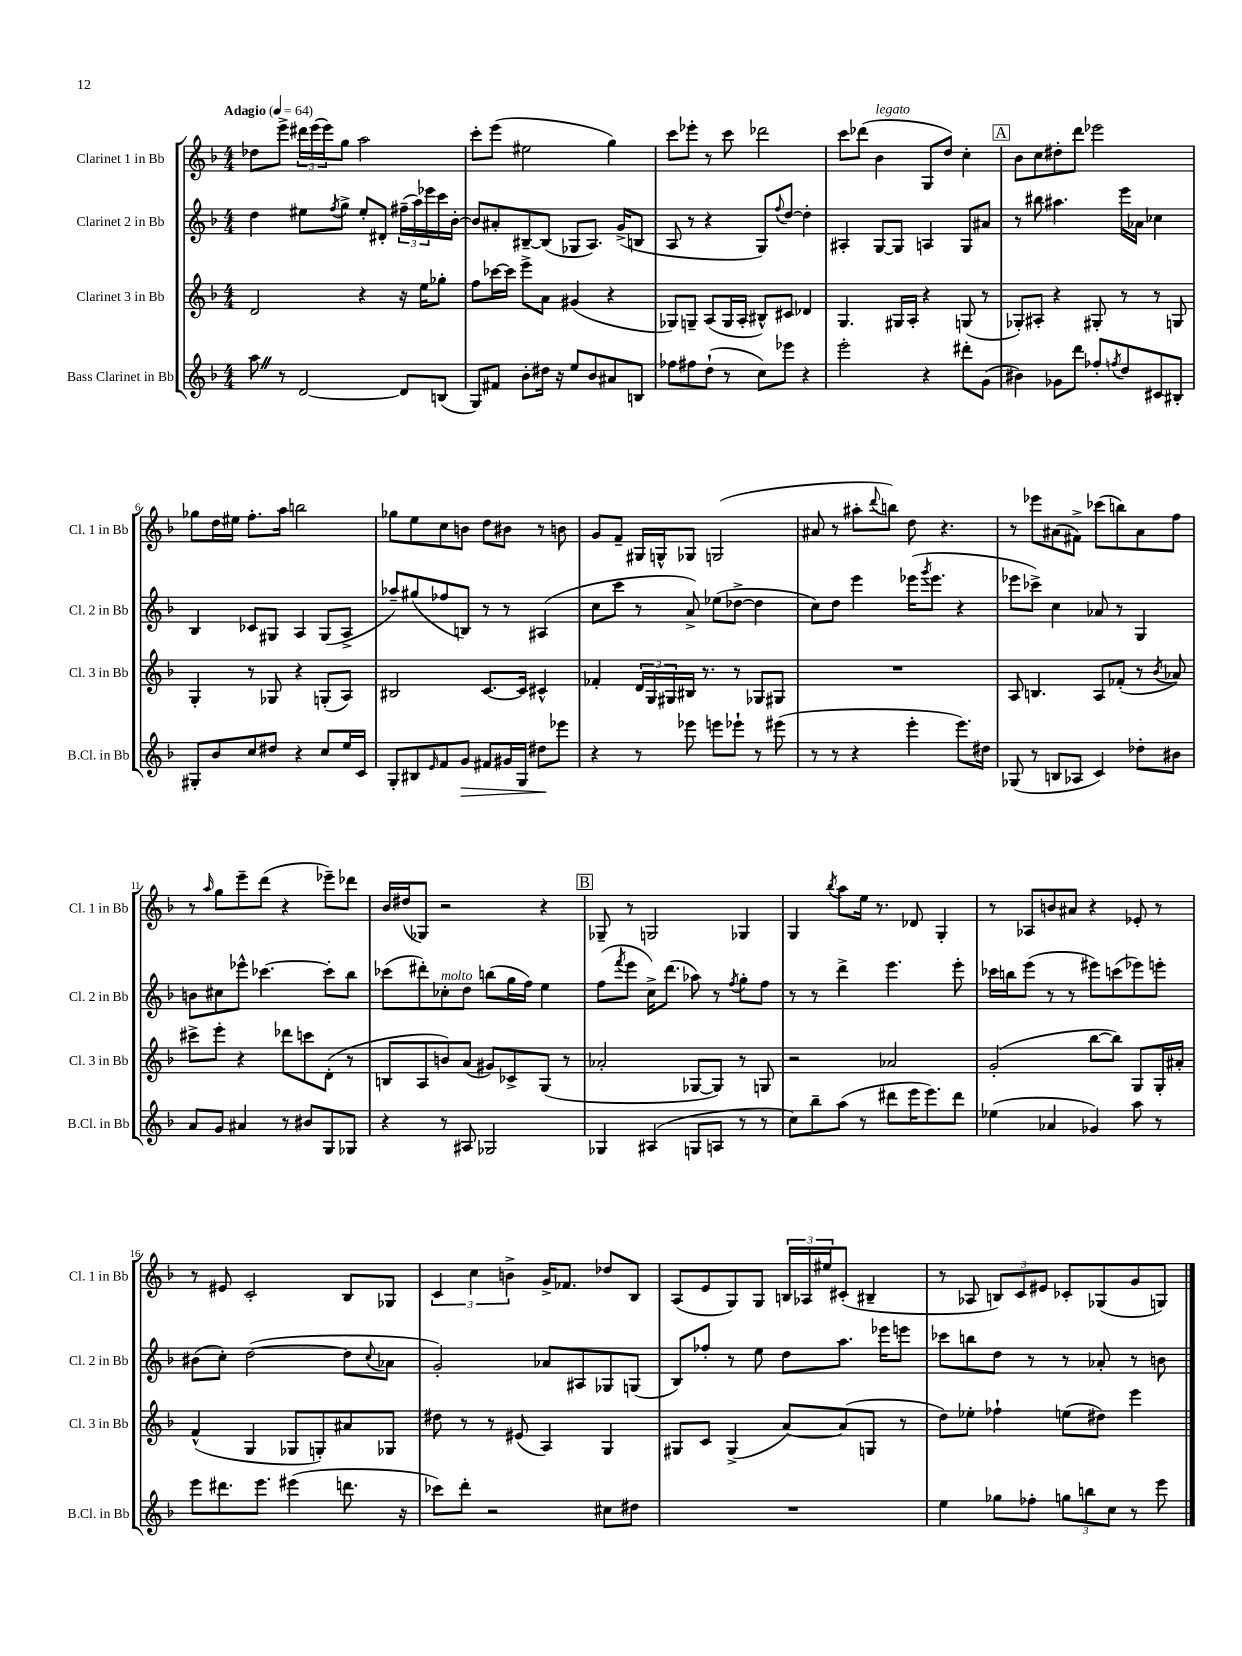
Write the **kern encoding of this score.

**kern	**kern	**kern	**kern
*staff4	*staff3	*staff2	*staff1
*clefG2	*clefG2	*clefG2	*clefG2
*k[b-]	*k[b-]	*k[b-]	*k[b-]
*M4/4	*M4/4	*M4/4	*M4/4
*MM64	*MM64	*MM64	*MM64
8aa\	2d/	4dd\	8dd-\L
8r	.	.	8eee^\J
[2d/	.	8ee#\L	24ddd#\LL
.	.	.	(24eee\
.	.	.	24eee\J)
.	.	8qff/	.
.	.	8gg^\J	8gg\J
.	4r	8ee#'/L	2aa\
.	.	8d#'/J	.
8d/]L	16r	(24ff#~\LL	.
.	.	24aa\)	.
.	16ee\LK	.	.
.	.	24eee-\	.
(8B/J	8gg-'\J	16ccc\	.
.	.	[16b-'\JJ	.
=	=	=	=
8G/L)	8ff\L	8b-/]L	8ccc'\L
8f#/J	[16ccc-\L	8a#'/	(8eee\J
.	16ccc-\]JJ	.	.
8b-'\L	8eee^\L	[8B#~/	2ee#\
16dd#\Jk	8a\J	(8B#/]J	.
16r	.	.	.
8ee/L	(4g#/	8G-/L	.
8b-/	.	8.A/J)	.
8a#/	4r	.	4gg\)
.	.	(16g^/LK	.
8B/J	.	8B/J	.
=	=	=	=
8ff-\L	8G-/L)	8A/	8ccc\L
8ff#\	8G~/J	8r	8eee-'\J
(8dd`\J	(8A/L	4r	8r
8r	16G/L	.	8ccc\
.	16A'/JJ	.	.
8cc\L)	8B#^^/L)	8G/L)	2ddd-\
.	.	8qqff/	.
8eee-\J	8c#/J	[8dd/J	.
4r	4d-/	4dd'\]	.
=	=	=	=
2eee'\	4.G/	4A#'/	8ccc\L
.	.	.	(8ddd-\J
.	.	[8G/L	4b-\
.	16G#/LL	8G/]J	.
.	16A'/JJ	.	.
4r	4r	4A/	8G/L
.	.	.	8dd/J)
8ddd#'\L	(8G/	8G/L	4cc'\
(8g\J	8r	8a#/J	.
=	=	=	=
4b#\)	8G-'/L)	8r	8b-\L
.	8A#'/J	8bb#\	8cc\
8g-\L	4r	4.aa#\	8dd#'\
8ddd\J	.	.	8ddd\J
8ff-'/L	8G#'/	.	2eee-\
8qff/	.	.	.
8dd/	8r	16eee\LL	.
.	.	16a-\JJ	.
8c#/	8r	4cc-\	.
8B#'/J	8G/	.	.
=	=	=	=
8G#'/L	4G'/	4B-/	8gg-\L
8b-/	.	.	16dd\L
.	.	.	16ee#\JJ
8cc/	8r	8c-/L	8.ff'\L
8dd#/J	8G-/	8G#/J	.
.	.	.	16aa\Jk
4r	4r	4A/	2bb\
8cc/L	(8G'/L	(8G#/L	.
16ee/L	8A/J)	8A^/J	.
16c/JJ	.	.	.
=	=	=	=
8G'/L	2B#/	8aa-~/L)	8gg-\L
8B#/	.	(8gg#/	8ee\
16qqe/	.	.	.
8f/	.	8ff-/	8cc\
8g/J	.	8B/J)	8b\J
8f#/L	[8.c/L	8r	8dd\L
16g#/L	.	8r	8b#\J
16G/JJ	16c/]Jk	.	.
8dd#\L	4c#^^/	(4A#/	8r
8eee-\J	.	.	8b\
=	=	=	=
4r	4f-'/	8cc\L	8g/L
.	.	8ccc\J	8f~/J
8r	24d/LL	8r	16G#/LL
.	24G/	.	.
.	.	.	16G^^/J
.	24G#/	.	.
8eee-\	16B#/JJ	8a^/)	8G-/J
.	8.r	.	.
8eee\L	.	(8ee-\L	(2G/
8eee-`\J	8r	[8dd-^\J	.
8r	8G-/L	4dd-\]	.
(8eee#\	8G#/J	.	.
=	=	=	=
8r	1r	8cc\L)	8a#/
8r	.	8dd\J	8r
4r	.	4eee\	8aa#'\L
.	.	.	8qqddd/
.	.	.	8bb\J)
4eee'\	.	(16eee-\LK	8dd\
.	.	8qggg/	.
.	.	8.eee-\J	.
.	.	.	4.r
8.eee\L)	.	4r	.
16dd#\Jk	.	.	.
=	=	=	=
(8G-/	8A/	8eee-\L	8r
8r	4.B/	8ccc-^\J)	8eee-\L
8B/L	.	4cc\	(8a#\
8A-/J	.	.	8f#^\J)
4c/)	8A/L	8a-/	(8ccc-\L
.	(8f-'/J	8r	8bb\)
8dd-'\L	8r	4G/	8a#\
.	8qb-/	.	.
8b#\J	8a-/)	.	8ff\J
=	=	=	=
8a/L	8ccc#^\L	8b\L	8r
.	.	.	16qqaa/
8g/J	8eee'\J	8cc#\	8gg\L
4a#/	4r	8eee-^^\J	8eee~\
.	.	[4.ccc-\	(8ddd\J
8r	8ddd-\L	.	4r
8b#/L	8ccc\	.	.
8G/	(8d'\J	8ccc-'\]L	8eee-~\L)
8G-/J	8r	8bb-\J	8ddd-\J
=	=	=	=
4r	8B/L	(8ccc-\L	16b-/LL
.	.	.	(16dd#/J
.	8A/	8ddd#'\)	8G-/J)
8r	8b/)	8cc-'\	2r
8A#/	(8a/J	8dd\J	.
2G-/	8g#/L)	(8bb\L	.
.	8c-^/	16gg\L	.
.	.	16ff\JJ)	.
.	(8G/J	4ee\	4r
.	8r	.	.
=	=	=	=
4G-/	2a-'/	(8ff\L	8G-~/
.	.	8qfff/	.
.	.	8eee\J	8r
(4A#/	.	16cc^\LK)	2G/
.	.	(8.ddd\J	.
8G/L	[8G-/L	8aa-\)	.
8A/J	8G-/]J)	8r	.
.	.	8qff/	.
8r	8r	8gg'\L	4G-/
8r	8G/	8ff\J	.
=	=	=	=
8cc\L)	2r	8r	4G/
8bb-~\	.	8r	.
.	.	.	8qbb-/
(8aa\J	.	4ddd^\	8aa\L
8r	.	.	16ee\Jk
.	.	.	8.r
8ddd#\L	2a-/	4.eee\	.
16eee\K	.	.	8d-/
8.eee\)	.	.	.
.	.	.	4G'/
8ddd#\J	.	8eee'\	.
=	=	=	=
(4ee-\	(2g'/	16ccc-\LL	8r
.	.	16bb\J	.
.	.	(8eee\J	8A-/L
4a-/	.	8r	8b/
.	.	8r	8a#/J
4g-/)	[8bb-\L	8eee#\L)	4r
.	8bb-\]J)	(8ccc\	.
8aa\	8G/L	8eee-\)	8e-'/
8r	16G'/L	8eee'\J	8r
.	16a#'/JJ	.	.
=	=	=	=
8eee\L	(4f^^/	(8b#\L	8r
8.ddd#\	.	8cc'\J)	8e#/
.	4G/	([2dd\	2c'/
8.eee\J	.	.	.
(4eee#\	8G-/L	.	.
.	8G'/)	.	.
8.ddd\	8a#/	8dd\]L	8B-/L
.	.	8qqcc/	.
.	8G-/J	8a-\J	8G-/J
16r	.	.	.
=	=	=	=
8ccc-\L)	8dd#\	2g'/)	6c/
8ddd'\J	8r	.	.
.	.	.	6cc\
2r	8r	.	.
.	.	.	6b^\
.	(8e#/	.	.
.	4A/)	8a-/L	16g^/LK
.	.	.	8.f-/J
.	.	8A#/	.
8cc#\L	4G/	8G-/	8dd-/L
8dd#\J	.	(8G/J	8B-/J
=	=	=	=
1r	8G#/L	8B-/L)	(8A/L
.	8c/J	8ff-'/J	8e/
.	(4G#^/	8r	8G/)
.	.	8ee\	8G/J
.	[8a/L)	8dd\L	24B/LL
.	.	.	24A-/
.	.	.	24ee#/J
.	(8a/]	8.aa\J	(8c#'/J
.	8G/J	.	4B#~/
.	.	16eee-\LK	.
.	8r	8eee\J	.
=	=	=	=
4ee\	8dd\L)	8ccc-\L	8r
.	8ee-'\J	8bb\	8A-/
8gg-\L	4ff-`\	8dd\J	12B/L)
.	.	.	12c/
8ff-'\J	.	8r	.
.	.	.	12e#/J
12gg\L	(8ee\L	8r	8c-'/L
12bb\	.	.	.
.	8dd#\J)	8a-'/	(8G-/
12cc\J	.	.	.
8r	4eee\	8r	8g/
8eee\	.	8b\	8G/J)
==	==	==	==
*-	*-	*-	*-
